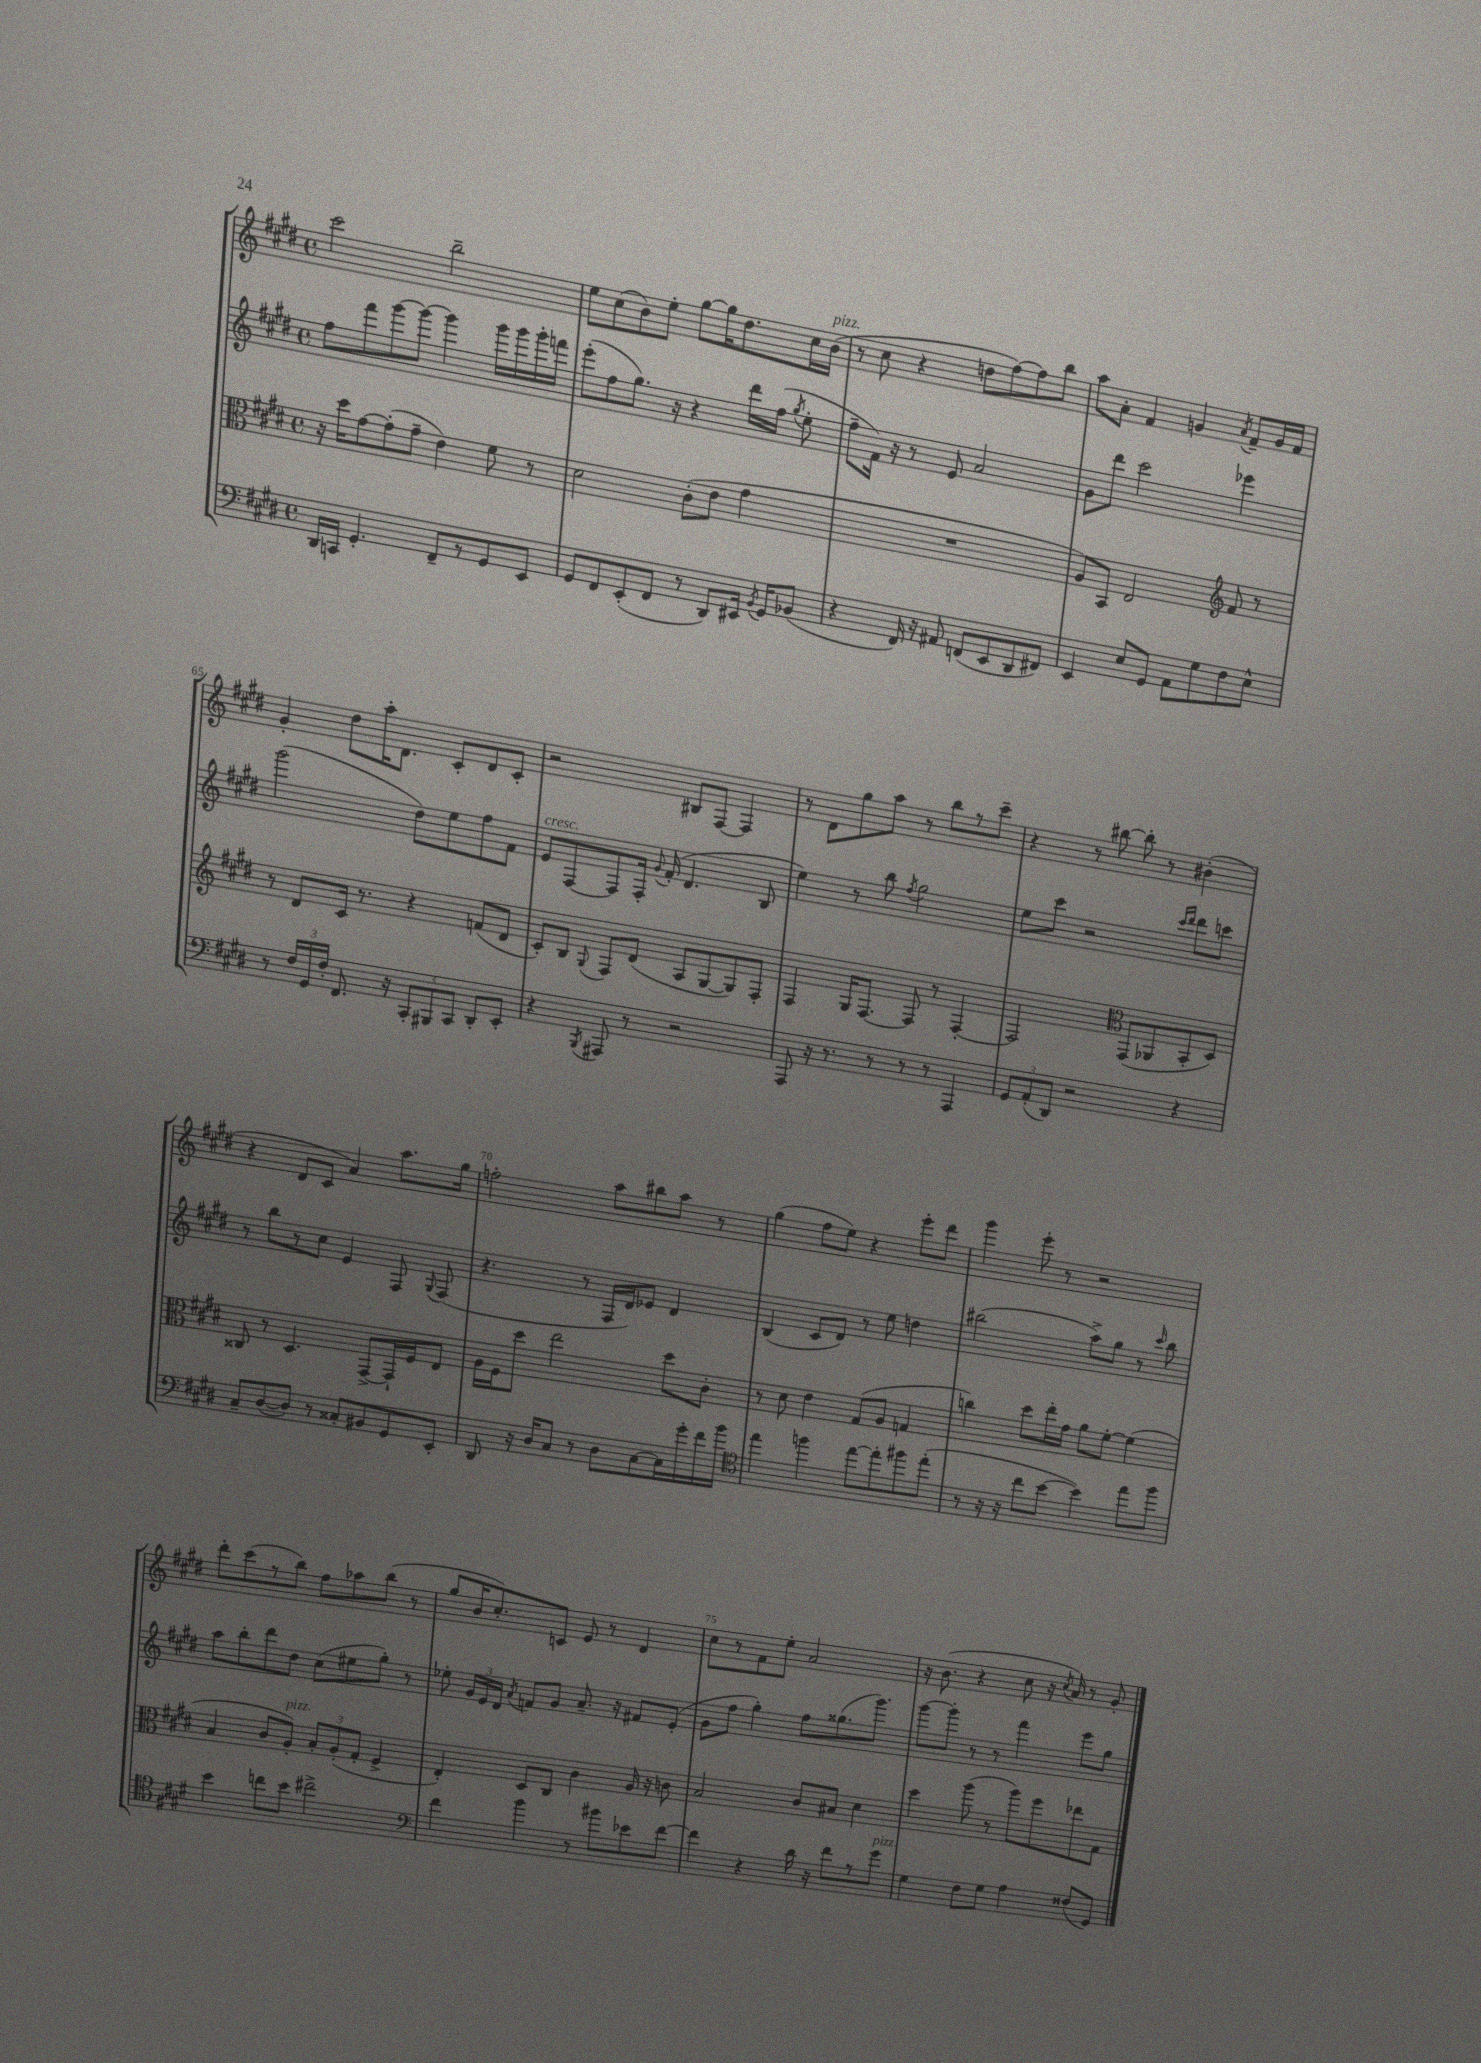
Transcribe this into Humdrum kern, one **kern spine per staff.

**kern	**kern	**kern	**kern
*staff4	*staff3	*staff2	*staff1
*clefF4	*clefC3	*clefG2	*clefG2
*k[f#c#g#d#]	*k[f#c#g#d#]	*k[f#c#g#d#]	*k[f#c#g#d#]
*M4/4	*M4/4	*M4/4	*M4/4
*met(c)	*met(c)	*met(c)	*met(c)
16DD#/LL	16r	8ff#\L	2ccc#\
16CC/JJ	16dd#\LK	.	.
4.GG#'/	[8g#\	8fff#\	.
.	(8g#'\]	[8ggg#\	.
.	8g#~\J	8ggg#\_J	.
8FF#~/L	4e\)	4ggg#\]	2bb~\
8r	.	.	.
8GG#/	8f#\	16ggg#\LL	.
.	.	16ggg#\	.
8EE/J	8r	16ggg#'\	.
.	.	16fff\JJ	.
=	=	=	=
8GG#/L	2d#\	(8eee'\L	8ee\L
8FF#/	.	8ff#\	(8cc#\
(8EE'/	.	8.gg#\J)	8b\)
8FF#/J	.	.	8ee'\J
.	.	16r	.
8r	(8c#'\L	4r	[8gg#\L
8DD#/L)	8e\J	.	16gg#\]K
.	.	.	8.dd#\
16EE#/Jk	4g#\	16ddd#\LL	.
8qBB/	.	.	.
16GG#/LK	.	(16ff#\JJ	.
.	.	8qgg#/	.
(8BB-/J	.	8ee'\	16cc#\L
.	.	.	(16b\JJ
=	=	=	=
4r	1r	8ff#~\L	8r
.	.	16f#\Jk)	8cc#\
.	.	16r	.
16FF#/)	.	8r	4r
16r	.	.	.
8AA#/	.	8e/	.
(8FF/L	.	2a/	8dd\L
8EE/	.	.	[8ff#\)
8DD#/	.	.	8ff#\]
8FF#/J)	.	.	8bb\J
=	=	=	=
4EE/	8A/L)	8g#\L	8aa\L
.	8BB/J	8ddd#\J	8a'\J
8E/L	2E/	2ccc#\	4f#/
8GG#/J	.	.	.
8AA\L	.	.	4g/
8G#\	.	.	.
*	*clefG2	*	*
.	.	.	8qa/
8F#\	8f#/	4eee-\	8f#~/L
8E^^\J	8r	.	16g/L
.	.	.	16f#/JJ
=	=	=	=
8r	8r	(2ggg#\	4g#'/
24F#/LL	8d#/L	.	.
24GG#/	.	.	.
24F#'/JJ	.	.	.
8.FF#/	16c#/Jk	.	8dd#\L
.	8.r	.	.
.	.	.	16aa'\K
16r	.	.	8.d#\J
12CC#'/L	4r	8dd#\L)	.
12BBB#/	.	.	.
.	.	8ee\	8c#'/L
12CC#/J	.	.	.
8DD#'/L	(8f/L	8ff#\	8d#/
8EE'/J	8d#/J	8f#\J	8c#'/J
=	=	=	=
4r	8c#'/L)	8e/L	2r
.	8B/J	[8F#/	.
8qBBB/	8qqG#/	.	.
8AAA#/	8F#/L	8F#/]	.
8r	(8d#/J	16F#'/Jk	.
.	.	8qqg#/	.
.	.	(16f#'/	.
2r	8A/L	4.d#/	8B#/L
.	[8G#/	.	[8F#/J
.	8G#/])	.	4F#/]
.	8F#'/J	8B/	.
=	=	=	=
8AAA/	4F#/	4ee\)	8r
16r	.	.	8d#\L
8.r	.	.	.
.	16G#/LK	8r	8gg#\
.	[8.F#/J	.	.
8r	.	8bb\	8aa\J
.	.	8qff#/	.
8r	8F#/]	2gg#\	8r
8r	8r	.	8bb\L
4AAA/	[4F#'/	.	8r
.	.	.	8ccc#~\J
=	=	=	=
12GG#/L	2F#/]	8ee\L	4r
(12AA'/	.	.	.
.	.	8ccc#\J	.
12DD#/J)	.	.	.
2r	.	2r	8r
.	.	.	[8bb#\
*	*clefC3	*	*
.	(8GG#/L	.	8bb#'\]
.	8AA-/	.	8r
.	.	16qqccc#/LL	.
.	.	16qqddd#/JJ	.
4r	8BB'/	8ddd#\L	(4b#'\
.	8D#/J)	8ccc\J	.
=	=	=	=
8C#~/L	8C##/	8r	4r
([8D#/	8r	8bb\L	.
8D#/]J)	4.D#/	8r	8d#/L
8r	.	8cc#\J	8c#/J
8C##'/L	.	4e/	4a/)
8BB#/	[8GG#^/L	.	.
8GG#/	16GG#`/]L	8F#/	8.aa\L
.	16F#/J	.	.
.	.	8qqG#/	.
8EE'/J	8E/J	(8F#/	.
.	.	.	16gg#\Jk
=	=	=	=
8DD#/	16A\LL	4.r	2ff'\
.	16F#\J	.	.
16r	8dd#\J	.	.
16D#/LK	.	.	.
8C#/J	2ee\	.	.
8r	.	8r	.
8D#\L	.	16F#/LL	8aa\L
.	.	16d#/J)	.
[8C#\	.	8e-/J	8bb#\
16C#\]L	8dd#\L	4d#/	8aa\J
16g#'\	.	.	.
16f#\	8c#'\J	.	8r
16b\JJ	.	.	.
=	=	=	=
*clefC4	*	*	*
4ee\	8r	(4B/	(4gg#\
.	8d#\	.	.
4ff\	4e\	8c#/L	8ff#\L
.	.	8d#/J)	8ee\J)
[8ee\L	(8G#/L	8r	4r
8ee'\]	8A/J	8ee\	.
8ff#\	4G/	4dd\	8eee'\L
(8ee'\J	.	.	8ddd#\J
=	=	=	=
8r	4cc\)	(2bb#\	4ggg#\
16r	.	.	.
16r	.	.	.
8cc#\L	8dd#\L	.	8eee'\
[8b\J	16ee'\L	.	8r
.	16g#\JJ	.	.
4b\])	8a\L	8aa^\L)	2r
.	[8f#'\J	8gg#\J	.
8ee\L	(4f#\]	8r	.
.	.	16qqccc#/	.
8ff#\J	.	8bb#\	.
=	=	=	=
4b\	4B/	8aa\L	8ddd#'\L
.	.	8bb'\	(8ccc#\
8cc\L	8c#/L	8ddd#\	8r
8b\J	8A'/J)	8dd#\J	8bb\J)
2cc#^\	12B'/L	(8cc#\L	8ff#\L
.	(12A'/	.	.
.	.	8ee#\	8aa-\
.	12G#'/J	.	.
.	4F#^/	8gg#'\J)	(8bb\J
.	.	8r	8r
=	=	=	=
*clefF4	*	*	*
4f#\	4E'/)	8ee-'\	8gg#/L
.	.	24g#/LL	16b/K
.	.	24e/	.
.	.	.	8.cc#'/)
.	.	24d#/JJ	.
.	.	8qa/	.
4b\	8D#/L	8f/L	.
.	8C#/J	8g#/J	8c/J
8r	4c#\	8.a~/	8e/
8b#\L	.	.	8r
.	.	16r	.
8e-\	16A/	8f#/L	4d#/
.	16r	.	.
[8f#\J	8c\	(8e'/J	.
=	=	=	=
4f#\]	2B/	8g#\L	8cc#\L
.	.	8ff#\J	8r
4r	.	4gg#'\)	8f#\
.	.	.	8ee'\J
16d#\	8c#/L	8ff#\L	2a/
16r	.	.	.
8f#\L	8B#/J	(8.gg##\	.
8r	4d#\	.	.
.	.	8.ggg#\J)	.
8g#\J	.	.	.
=	=	=	=
4G#\	4dd#\	[8ggg#\L	16r
.	.	.	(8.b\
.	.	8ggg#'\]J	.
8F#\L	(8aa\	8r	4r
8G#\J	8r	8r	.
4A\	8aa\L)	4fff#\	8cc#\
.	8ff#\	.	16r
.	.	.	8qcc#/
.	.	.	16a/)
(8F##/L	8ee-\	8eee\L	8r
8GG#/J)	8G#\J	8gg#\J	8g#'/
==	==	==	==
*-	*-	*-	*-
